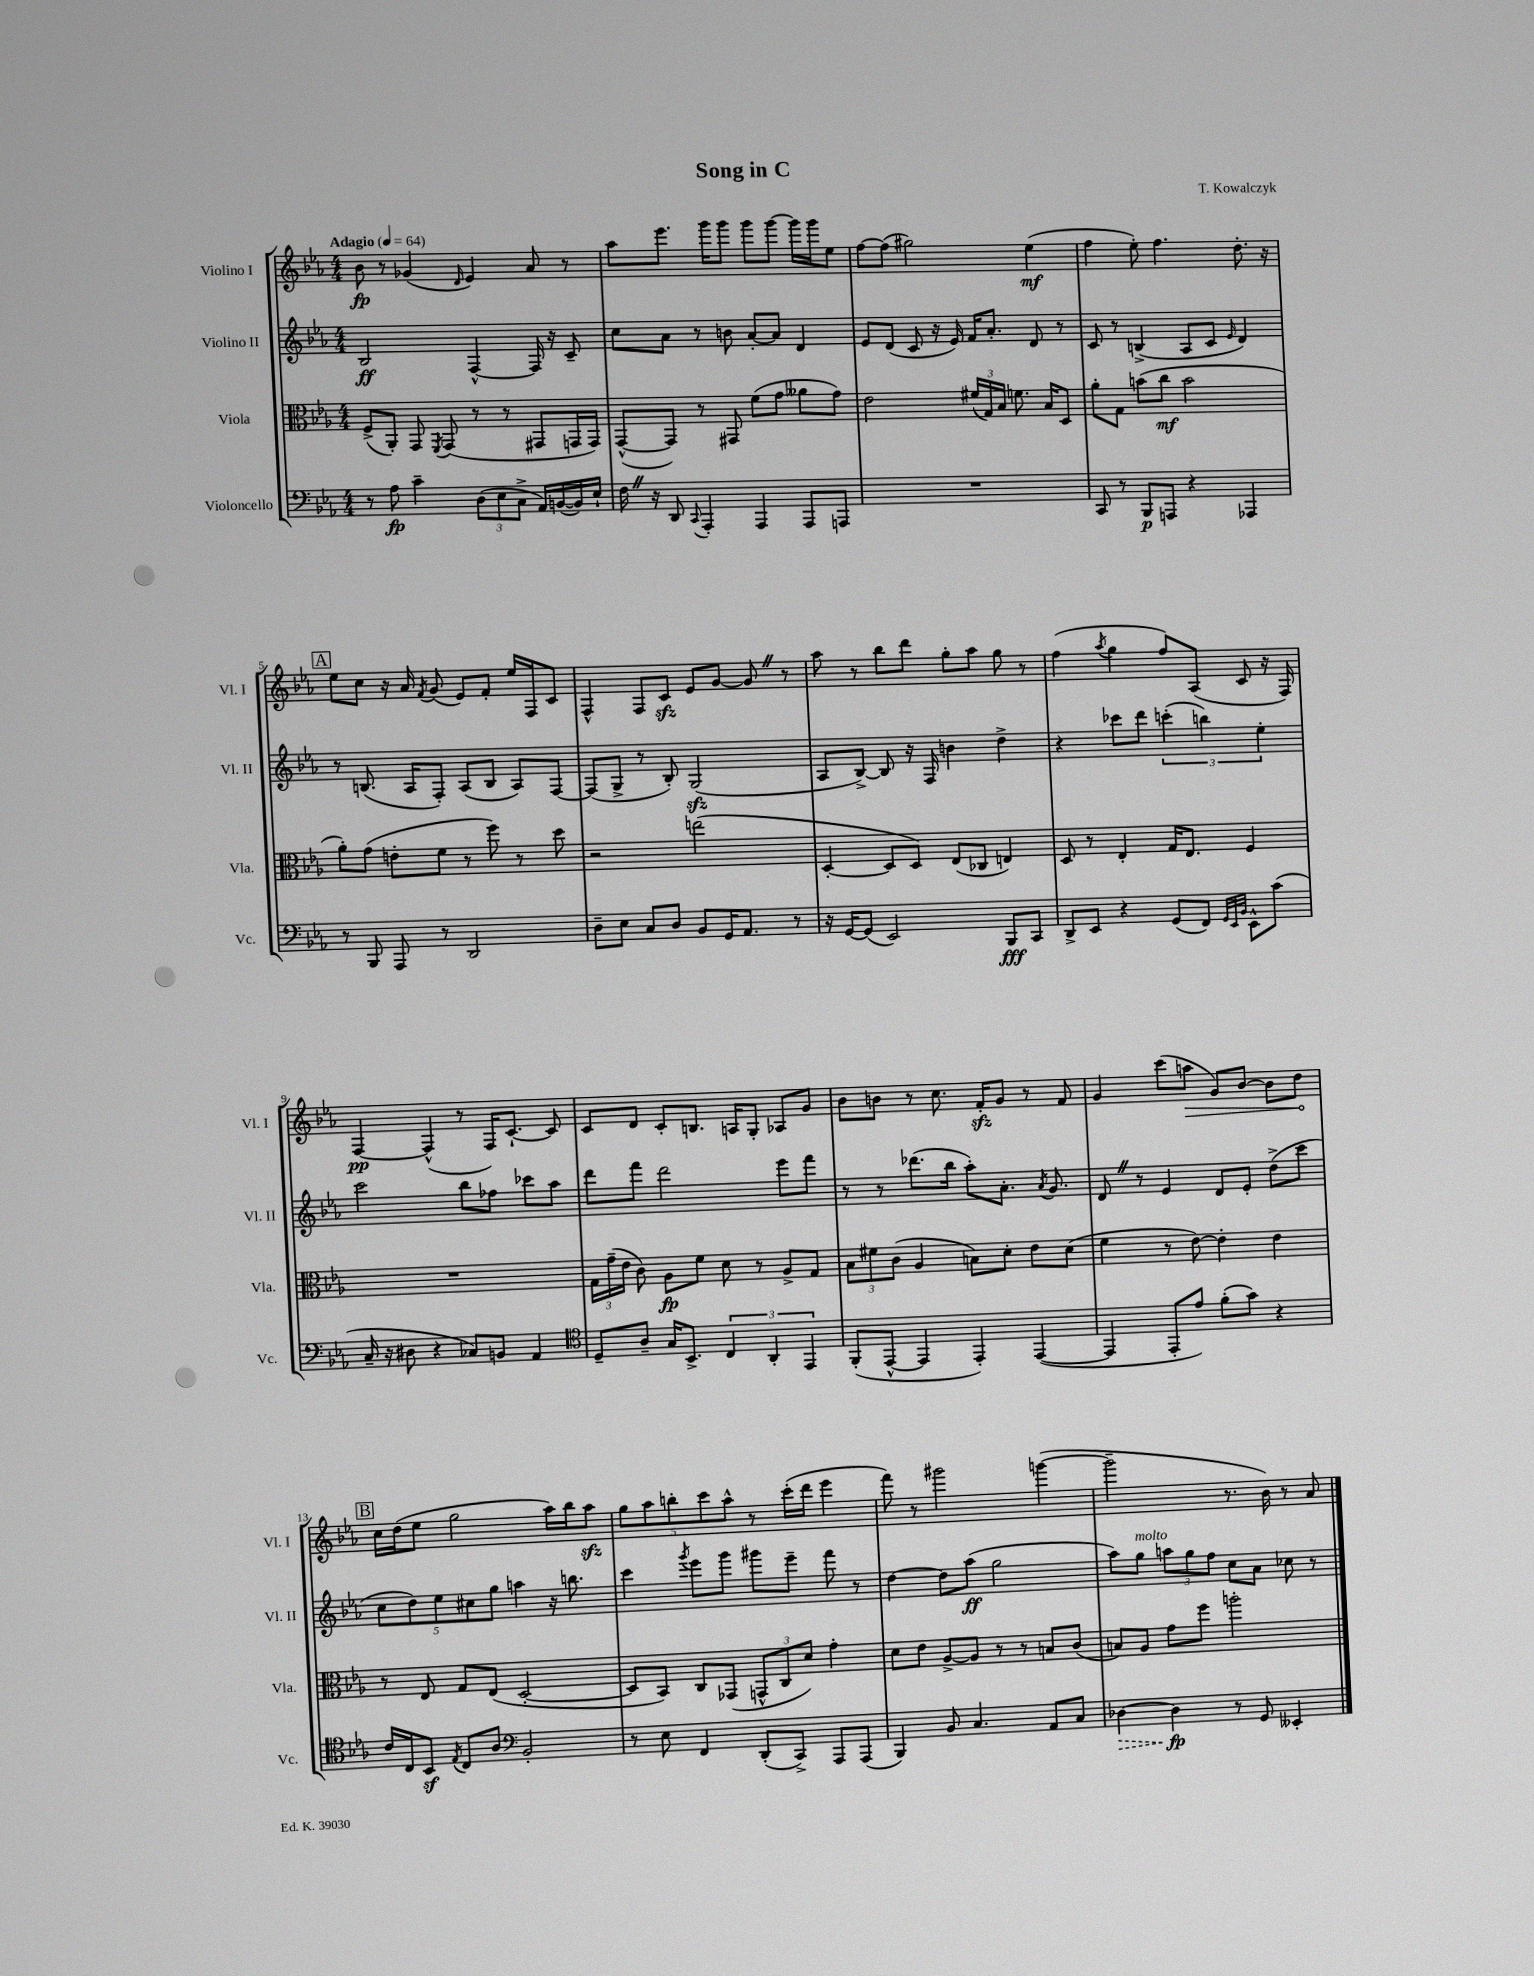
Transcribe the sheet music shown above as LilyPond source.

\header { title = "Song in C" composer = "T. Kowalczyk" }
<<
\new StaffGroup <<
\new Staff = "s0" \with { instrumentName = "Violino I" shortInstrumentName = "Vl. I" } {
    \clef treble \key ees \major \numericTimeSignature \time 4/4 \tempo "Adagio" 4 = 64
    \autoBeamOff bes'8\fp r8 ges'4( \grace { d'16 } ees'4) aes'8 r8 |
    aes''8[ ees'''8.] g'''16[ g'''8] g'''8[ g'''8]~ g'''16[ g'''16 ees''8] |
    f''8[~ f''8]( gis''2) ees''4\mf( |
    f''4 ees''8-.) f''4. d''8.-. r16 |
    \mark \markup { \box "A" } ees''8[ c''8] r16 aes'16 \acciaccatura { f'8 } g'8( ees'8[) f'8]-. ees''16[ f16 c'8] |
    f4-^ f8[ c'8]\sfz ees'8[ g'8]~ g'8 \once \override BreathingSign.text = \markup { \musicglyph "scripts.caesura.straight" } \breathe r8 |
    aes''8 r8 bes''8[ d'''8] g''8[-. aes''8] g''8 r8 |
    f''4( \acciaccatura { aes''8 } g''4 f''8[) aes8]( c'8 r16 f16) |
    f4~\pp f4-^( r8 f16[) c'8.]~-! c'8 |
    c'8[ d'8] c'8[-. b8.] a16[ g8]-. aes8[ g'8] |
    bes'8[ b'8] r8 c''8. f'16[-.\sfz g'8] r8 f'8 |
    g'4 c'''8[( \once \override Hairpin.circled-tip = ##t a''8]\> g'8[) bes'8]~ bes'8[ d''8]\! |
    \mark \markup { \box "B" } c''16[ d''16( ees''8] g''2 aes''16[) bes''16 aes''8]\sfz |
    \tuplet 5/4 { g''8[ aes''8 b''8-. c'''8 aes''8]-^ } r8 c'''16[-.( d'''16] ees'''4 |
    f'''8) r8 gis'''2 g'''4~( |
    g'''2-- r8. bes'16) r8 aes'8 \bar "|." |
}
\new Staff = "s1" \with { instrumentName = "Violino II" shortInstrumentName = "Vl. II" } {
    \clef treble \key ees \major \numericTimeSignature \time 4/4
    \autoBeamOff bes2\ff f4~-^ f16 r16 c'8-- |
    c''8[ aes'8] r8 b'8 aes'8[~-. aes'8] d'4 |
    ees'8[ d'8]( c'8 r16 ees'16) f'16[ aes'8.]-. d'8 r8 |
    c'8 r8 b4->( aes8[ c'8] \grace { ees'16 } d'4) |
    \mark \markup { \box "A" } r8 b8.( aes16[ f8]-.) aes8[( b8] aes8[) f8]~ |
    f8[( g8]-> r8 bes8-.) g2\sfz( |
    aes8[ bes8]~->) bes8 r16 f16 b'4 d''4-> |
    r4 ces'''8[ d'''8] \tuplet 3/2 { c'''4-.( b''4) ees''4-. } |
    c'''2 bes''8[ fes''8] ces'''8[ aes''8] |
    d'''8[ f'''8] d'''2 ees'''8[ f'''8] |
    r8 r8 des'''8.[( bes''16] aes''8[-.) aes'8.]-. \acciaccatura { aes'8 } g'8. |
    d'8 \once \override BreathingSign.text = \markup { \musicglyph "scripts.caesura.straight" } \breathe r8 ees'4 d'8[ ees'8]-. d''8[->( c'''8] |
    \mark \markup { \box "B" } \tuplet 5/4 { c''8[ d''8) ees''8 cis''8 g''8] } a''4 r16 b''8. |
    c'''4 \acciaccatura { g'''8 } ees'''8[ g'''8] gis'''8[ ees'''8]-- f'''8 r8 |
    d''4~ d''8[ aes''8]\ff( g''2 |
    aes''8[) g''8]^\markup { \italic "molto" } \tuplet 3/2 { a''8[ g''8 f''8] } c''8[ aes'8] ces''8 r8 \bar "|." |
}
\new Staff = "s2" \with { instrumentName = "Viola" shortInstrumentName = "Vla." } {
    \clef alto \key ees \major \numericTimeSignature \time 4/4
    \autoBeamOff f8[->( aes,8]-.) g,8 \acciaccatura { f,8 } g,8( r8 r8 gis,8[ g,16 g,16]) |
    g,8[~-^( g,8]) r8 gis,8 f'8[( g'8] aeses'8[ g'8]) |
    ees'2 \tuplet 3/2 { fis'16[( g16) bes16] } f'8. bes16[ d8] |
    aes'8[-. g8] b'8[( c''8]\mf b'2 |
    \mark \markup { \box "A" } aes'8[-.) g'8]( e'8[-. f'8] r8 f''8) r8 d''8 |
    r2 e''2( |
    d4~-. d8[ d8]) ees8[( ces8] e4) |
    d8 r8 ees4-. g16[ ees8.] f4 |
    R1 |
    \tuplet 3/2 { g16[ g'16--( ees'16] } c'8) aes8[\fp f'8] d'8 r8 aes8[-> g8] |
    \tuplet 3/2 { bes8[ fis'8 c'8]( } aes4 b8[) d'8]-. ees'8[ d'8]( |
    f'4 r8 ees'8~) ees'4-. ees'4 |
    \mark \markup { \box "B" } r8 ees8 g8[ ees8]( d2~-. |
    d8[ bes,8]) c8[ ges,8]( \tuplet 3/2 { g,8[-^ c8 d'8]) } g'4-. |
    d'8[ ees'8] aes8[~-> aes8] r8 r8 b8[ c'8]( |
    b8[) aes8] g'8[ f''8] a''2-. \bar "|." |
}
\new Staff = "s3" \with { instrumentName = "Violoncello" shortInstrumentName = "Vc." } {
    \clef bass \key ees \major \numericTimeSignature \time 4/4
    \autoBeamOff r8 aes8\fp c'4-- \tuplet 3/2 { d8[( ees8 c8]-> } aes,16[) b,16~( b,16) ees16]-! |
    f16 \once \override BreathingSign.text = \markup { \musicglyph "scripts.caesura.straight" } \breathe r16 d,8 \appoggiatura { c,8 } aes,,4-. aes,,4 aes,,8[ a,,8] |
    R1 |
    c,8 r8 bes,,8[\p a,,8] r4 aes,,4 |
    \mark \markup { \box "A" } r8 bes,,8 aes,,8 r8 d,2 |
    d8[-- ees8] c8[ d8] bes,8[ g,16 aes,8.] r8 |
    r16 g,16[~ g,8]( ees,2) bes,,8[\fff c,8] |
    d,8[-> ees,8] r4 g,8[( f,8]) \grace { g,32[ ees,32 bes,32] } ees,8[-^ c'8]( |
    c16-- r16 dis8 r4 ces8[) b,8] aes,4 |
    \clef tenor d8[-- aes8]-- g16[ bes,8.]-> \tuplet 3/2 { c4 aes,4-. ees,4 } |
    f,8[-.( ees,8]~-^ ees,4 ees,4-.) ees,4~( |
    ees,4 ees,8[-. ees'8]) f'8[-.( g'8]) r4 |
    \mark \markup { \box "B" } c'16[ c16 bes,8]\sf \acciaccatura { ees8 } c8[ aes8] \clef bass bes,2-. |
    r8 ees8 f,4 d,8[-.( c,8]->) aes,,8[ aes,,8]( |
    bes,,4) bes,8 c4. aes,8[ c8] |
    \once \override Hairpin.style = #'dashed-line des4~\> des4\fp\! r8 g,8 eeses,4-. \bar "|." |
}
>>
>>
